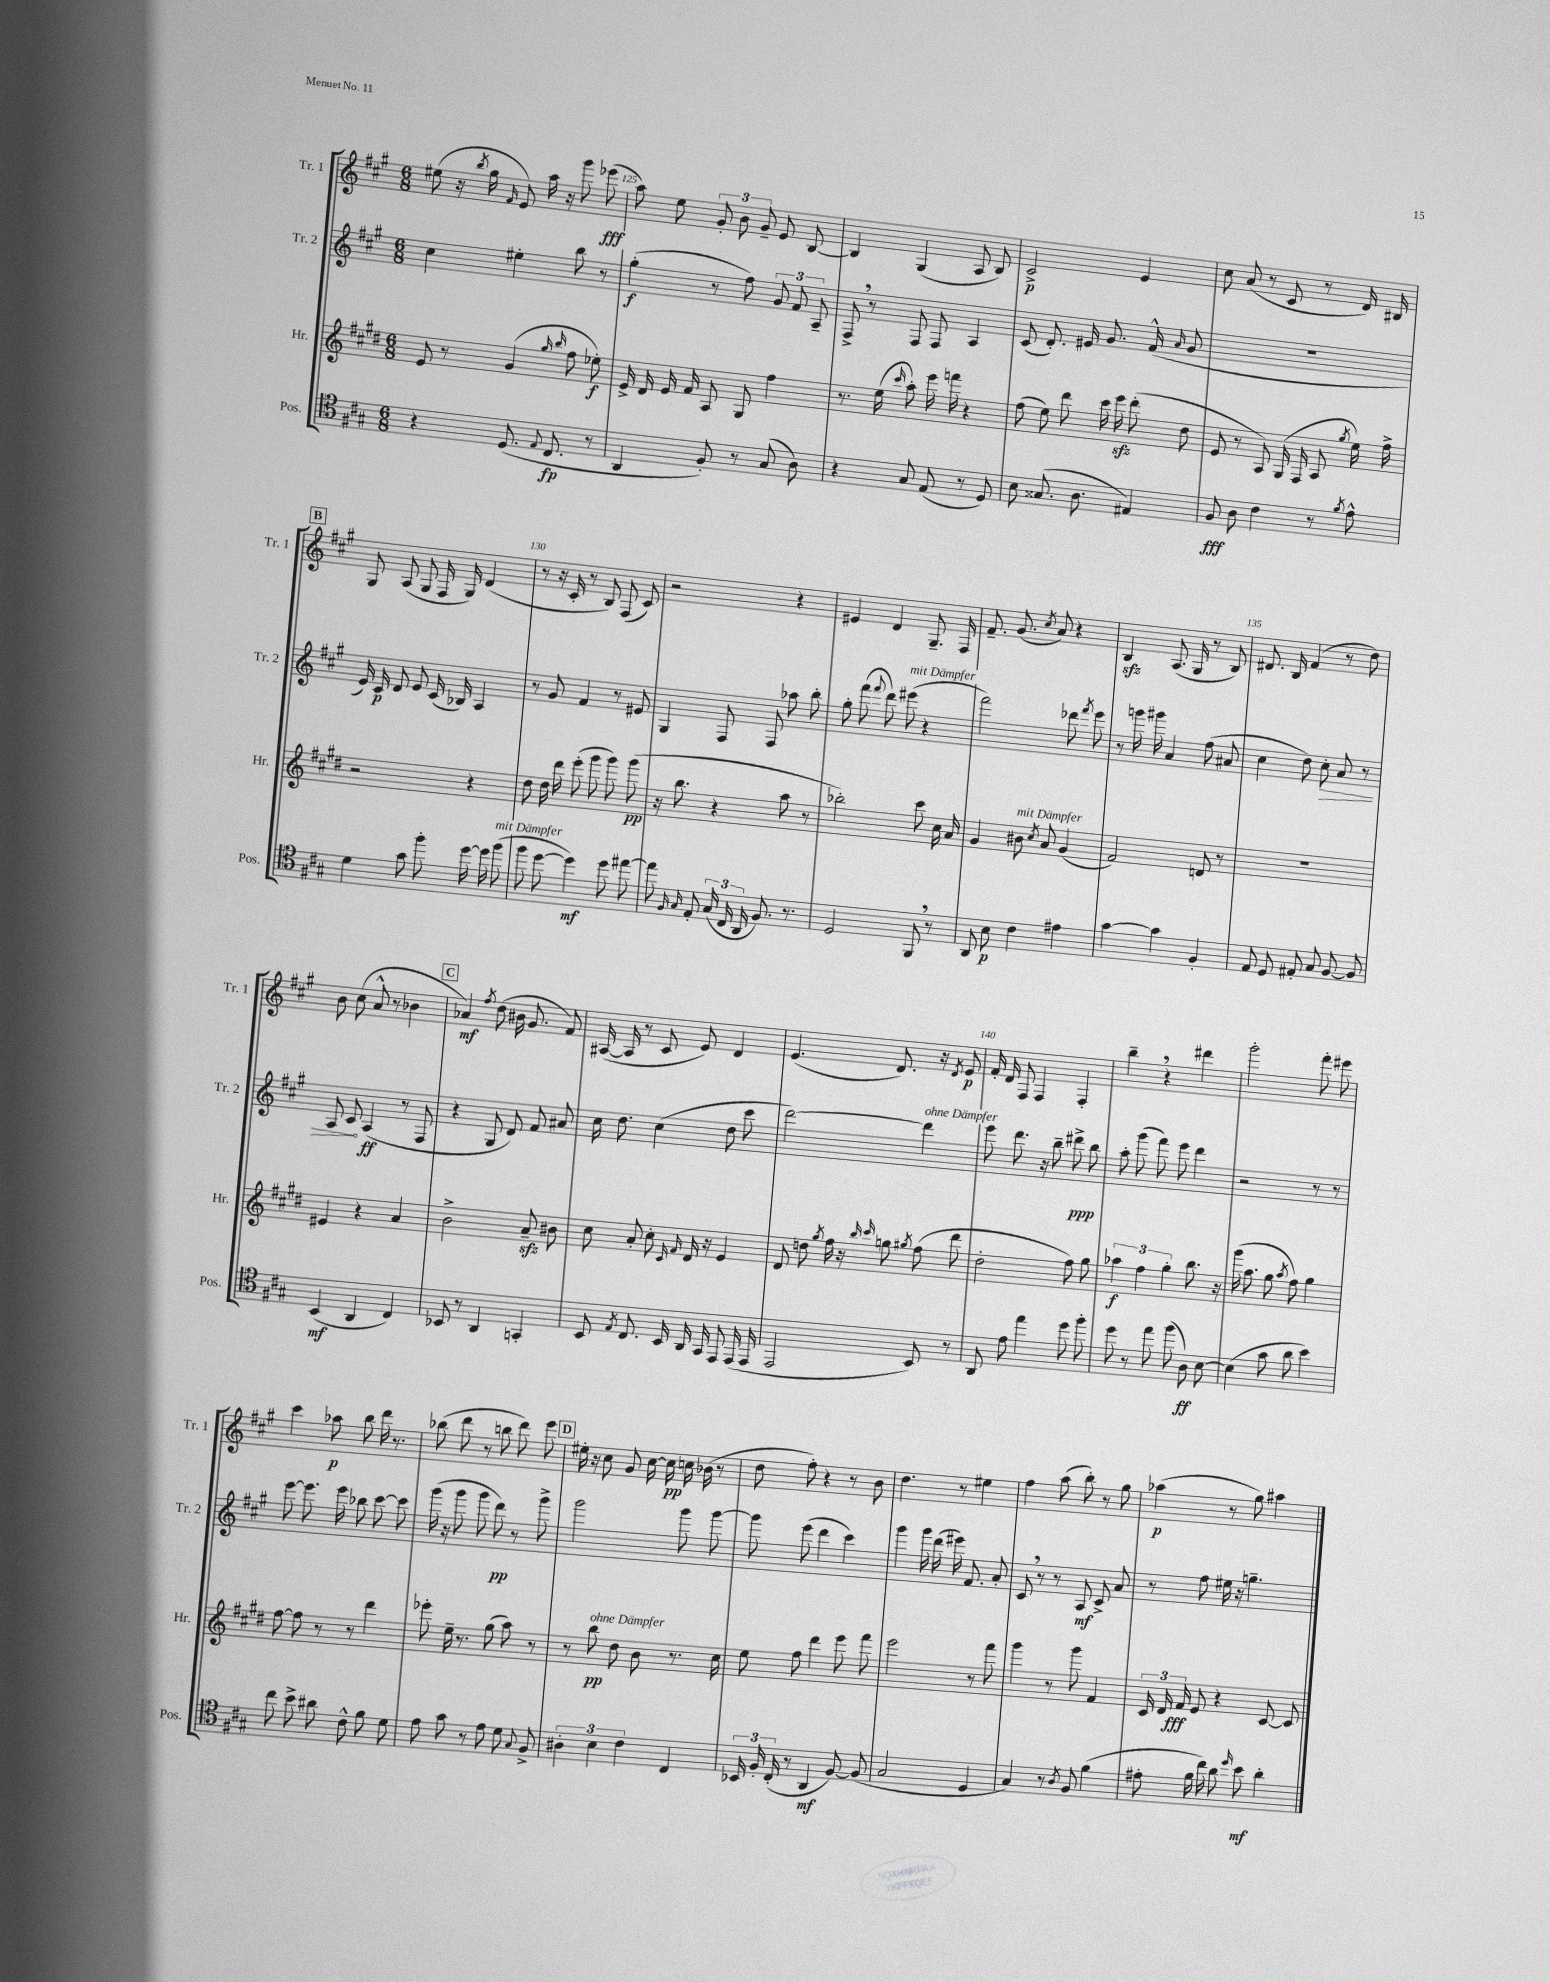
<<
\new StaffGroup <<
\new Staff = "s0" \with { instrumentName = "Tr. 1" shortInstrumentName = "Tr. 1" } {
    \clef treble \key a \major \numericTimeSignature \time 6/8
    \autoBeamOff eis''8( r16 \acciaccatura { b''8 } gis''16 \grace { fis'16 } e'8) a''16 r16 gis'''8 ees'''8\fff( |
    a''8) e''8 \tuplet 3/2 { gis'8-. b'8 gis'8-- } e'8 b8~ |
    b4 gis4( a8 b8) |
    cis'2->\p e'4 |
    cis''8 a'8( r8 cis'8 r8 d'16) bis16 |
    \mark \markup { \box "B" } gis8 a8( gis8 fis16 gis16) d'4( |
    r8 r16 cis'16-. r8 b8) fis8( cis'8) |
    r2 r4 |
    eis'4 d'4 gis8.-- fis16 |
    fis'8.-- gis'8.( \acciaccatura { cis''8 } a'8) r4 |
    b4\sfz a8.( gis16 r8 b8) |
    dis'8. b16 fis'4( r8 d''8) |
    b'8 cis''8( a'8-^ r8 bes'4 |
    \mark \markup { \box "C" } aes'4\mf) \acciaccatura { fis''8 } d''8( bis'16 gis'8. fis'8) |
    ais16~( ais16 r8 cis'8 e'8) d'4 |
    e'4.( d'8.) r16 \acciaccatura { d'8 } e'8\p |
    fis'16-. d'16 fis8 fis4 fis4-. |
    b''4-- \breathe r4 dis'''4 |
    gis'''2-. fis'''8-. eis'''8 |
    cis'''4 aes''8\p b''8 d'''16 r8. |
    bes''8( d'''8 r8 b''8 d'''8) e'''8 |
    \mark \markup { \box "D" } eis''16-. r16 cis''8 gis'8 cis''16~ cis''16\pp c''16 bes'16( r8 |
    d''8 fis''8-.) r4 r8 b'8 |
    d''4. r8 eis''4 |
    fis''4 a''8( b''8-.) r8 gis''8 |
    aes''4\p( r8 gis''8) ais''4 \bar "|." |
}
\new Staff = "s1" \with { instrumentName = "Tr. 2" shortInstrumentName = "Tr. 2" } {
    \clef treble \key a \major \numericTimeSignature \time 6/8
    \autoBeamOff cis''4 eis''4-. b''8 r8 |
    gis''4-.\f( r8 fis''8) \tuplet 3/2 { gis'8 fis'8 a8-- } |
    fis8-> \breathe r8 fis8 fis8 a4 |
    cis'8( d'8.-.) eis'16 gis'8. fis'16-^( \grace { a'16 } gis'8 |
    R2. |
    \mark \markup { \box "B" } e'16) cis'16\p d'8 e'8 cis'16( bes16) a4 |
    r8 gis'8 fis'4 r8 eis'8 |
    gis4 fis8 fis8 aes''8 b''8-. |
    gis''8-. fis'''8( \appoggiatura { fis'''8 } d'''8) eis'''8^\markup { \italic "mit Dämpfer" }( r4 |
    fis'''2) des'''8 \acciaccatura { fis'''8 } e'''8 |
    r8 g'''16 gis'''16 a'4 fis''8( ais'8 |
    cis''4 d''8) \once \override Hairpin.circled-tip = ##t cis''8-.\> a'8 r8 |
    a8 cis'8\! a4\ff( r8 fis8 |
    \mark \markup { \box "C" } r4 gis8 d'8) fis'8 ais'8 |
    cis''16 d''8. cis''4( d''8 cis'''8 |
    d'''2~) d'''4^\markup { \italic "ohne Dämpfer" } |
    e'''8 d'''8. r16 b''8-- dis'''8->\ppp b''8 |
    a''8-. gis'''8( fis'''8) e'''8 d'''4 |
    r2 r8 r8 |
    e'''8~ e'''8. e'''16 bes''8 cis'''8~ cis'''8 |
    gis'''16( r16 gis'''8 gis'''8 d'''8\pp) r8 gis'''8-> |
    \mark \markup { \box "D" } gis'''2 gis'''8 gis'''8~ |
    gis'''8 e'''8( d'''4 cis'''4) |
    gis'''4 gis'''16 d'''16( eis'''16) fis'8. a'8-. |
    cis'8 \breathe r8 r8 a8\mf cis'8-> a'8 |
    r8 fis''8 eis''16 r16 g''4.-- \bar "|." |
}
\new Staff = "s2" \with { instrumentName = "Hr." shortInstrumentName = "Hr." } {
    \clef treble \key e \major \numericTimeSignature \time 6/8
    \autoBeamOff e'8 r8 gis'4( \grace { gis''16 b''16 } fis''8 ees''8-.\f) |
    e'16-> dis'16 e'16 fis'16 a8 gis8 fis''4 |
    r8. e''16( \grace { cis'''16 } a''8-.) e'''16 f'''16 r4 |
    fis''8( e''8) dis'''8 cis'''16 e'''16\sfz dis'''8-.( dis''8 |
    e'8 r8 a8) gis16( fis16 a8 \acciaccatura { gis''8 } e''16) fis''16-> |
    \mark \markup { \box "B" } r2 r4 |
    dis''8 dis''16 dis'''16 e'''8-.( gis'''8 gis'''8) gis'''8\pp( |
    r16 b''8. r4 a''8 r8 |
    bes''2-.) cis'''8 cis''16 a'16 |
    gis'4 bis'8^\markup { \italic "mit Dämpfer" } \acciaccatura { cis''8 } a'8 gis'4( |
    fis'2) d'8 r8 |
    R2. |
    eis'4 r4 a'4 |
    \mark \markup { \box "C" } b'2-> a'8--\sfz bis'8 |
    cis''8 a'8-. cis''8-. \grace { cis'16 fis'16 } dis'16 r16 e'4 |
    dis'8 d''8 \acciaccatura { gis''8 } fis''16 r16 \grace { b''16 cis'''16 } g''8 \acciaccatura { gis''8 } fis''8( dis'''8 |
    dis''2-. fis''8) gis''8 |
    \tuplet 3/2 { aes''4\f fis''4 gis''4-. } b''8. r16 |
    gis'''16( a''8. gis''8 \acciaccatura { a''8 } fis''8) gis''4 |
    fis''8~ fis''8 r8 r8 dis'''4 |
    ees'''8-. e''16-- r8. gis''8( a''8) r8 |
    \mark \markup { \box "D" } r8 b''8\pp^\markup { \italic "ohne Dämpfer" } dis''8 b'8 r8. cis''16 |
    e''8 fis''8 dis'''4 e'''8 fis'''8 |
    e'''2 r8 fis'''8 |
    gis'''4 r8 gis'''8 fis'4 |
    \tuplet 3/2 { cis'16 dis'16 fis'16\fff } e'8 r4 cis'8~ cis'8 \bar "|." |
}
\new Staff = "s3" \with { instrumentName = "Pos." shortInstrumentName = "Pos." } {
    \clef tenor \key a \major \numericTimeSignature \time 6/8
    \autoBeamOff r4 d8.( \appoggiatura { e8 } cis8.\fp r8 |
    a,4 fis8-.) r8 gis8( a8) |
    r4 gis8 e8( r8 d8) |
    b8 gisis8.( a8. eis4) |
    fis8\fff a8 cis'4 r8 \acciaccatura { fis'8 } e'8-^ |
    \mark \markup { \box "B" } d'4 gis'8 fis''8-. d''16~ d''16 fis''8^\markup { \italic "mit Dämpfer" }( |
    fis''8 d''8~ d''4\mf) d''8 eis''8~ |
    eis''8 \grace { fis16 gis16 } e8-. \tuplet 3/2 { gis16( cis16 a,16 } fis8.) r8. |
    d2 fis,8 \breathe r8 |
    a,8 b8\p cis'4 eis'4 |
    gis'4~ gis'4 fis4-. |
    e8 d8 eis8-. gis8 fis8~ fis8 |
    b,4\mf( a,4 cis4) |
    \mark \markup { \box "C" } bes,8 r8 a,4 g,4-. |
    b,8 \acciaccatura { e8 } cis8. b,16 a,16 gis,16 e,8 e,16( e,16 |
    e,2 b,8) r8 |
    a,8 e'8 e''4 d''8 fis''8-. |
    d''8 r8 e''8 fis''8( a8\ff) b8~ |
    b4( gis'8 a'8 b'4) |
    cis''8 b'8-> ais'8 cis'8-^ fis'8 d'8 |
    e'8 gis'8 r8 e'8 d'8 \appoggiatura { gis8 } fis8-> |
    \mark \markup { \box "D" } \tuplet 3/2 { ais4-. b4 cis'4 } cis4 |
    \tuplet 3/2 { bes,16 fis16-. cis16-.( } r8 a,4\mf fis8~) fis8( |
    gis2 d4 |
    gis4) r8 \acciaccatura { a8 } fis8 fis'4( |
    eis'8-. fis'16 cis''16) a'8 \grace { d''16 } b'8\mf a'4-. \bar "|." |
}
>>
>>
\layout { \context { \Score currentBarNumber = #124 \override BarNumber.break-visibility = ##(#f #t #t) barNumberVisibility = #(every-nth-bar-number-visible 5) } }
